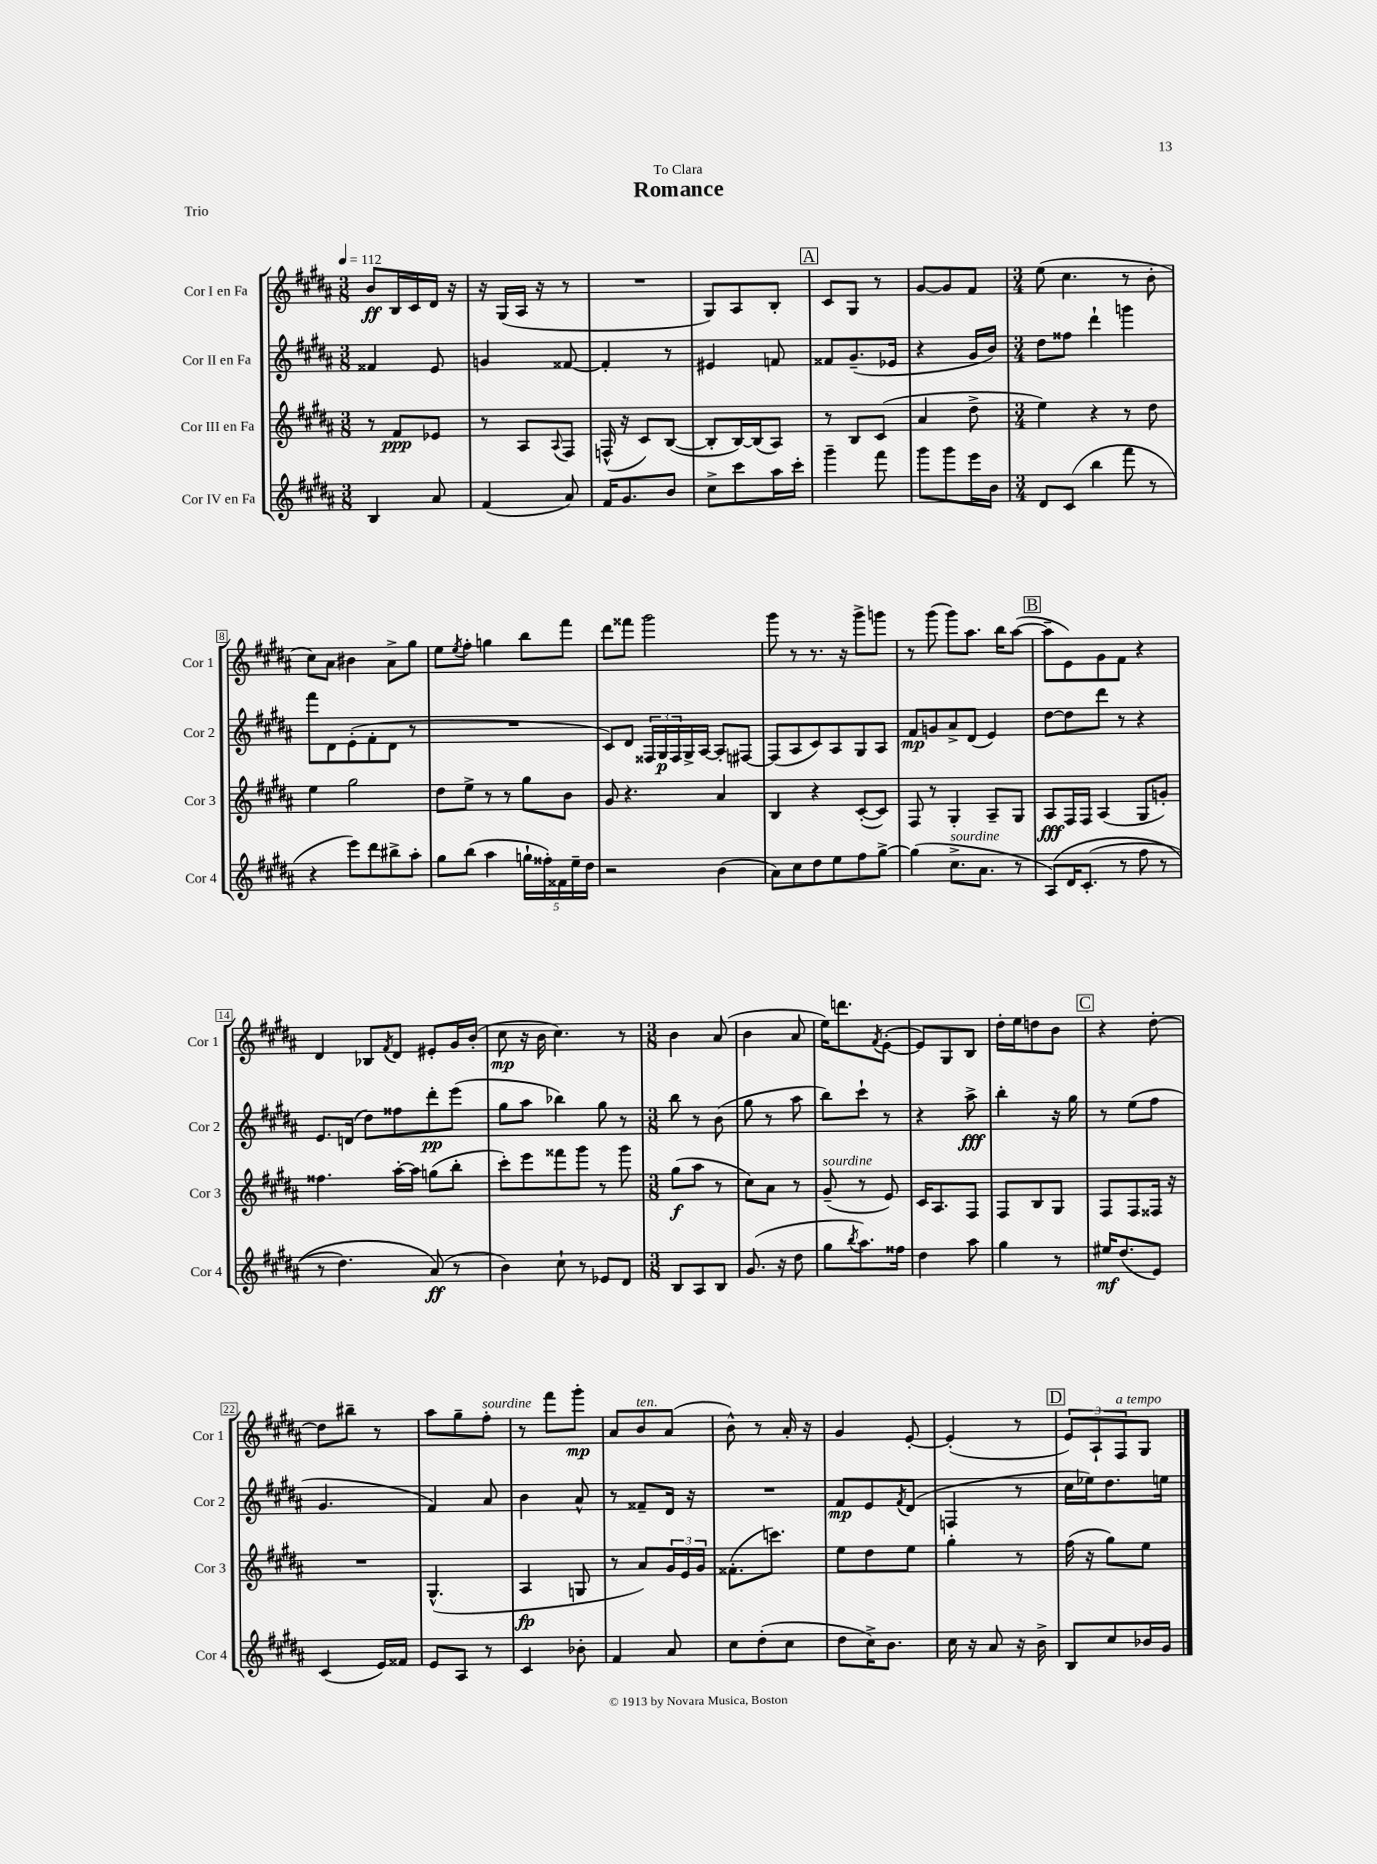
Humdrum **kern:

**kern	**kern	**kern	**kern
*staff4	*staff3	*staff2	*staff1
*clefG2	*clefG2	*clefG2	*clefG2
*k[f#c#g#d#a#]	*k[f#c#g#d#a#]	*k[f#c#g#d#a#]	*k[f#c#g#d#a#]
*M3/8	*M3/8	*M3/8	*M3/8
*MM112	*MM112	*MM112	*MM112
4B	8r	4f##	8b
.	8f#	.	16B
.	.	.	16c#
8a#	8e-	8e	16d#
.	.	.	16r
=	=	=	=
(4f#	8r	4g	16r
.	.	.	(16G#
.	8A#	.	16A#
.	.	.	16r
.	8qqA#	.	.
8a#)	8F#	[8f##	8r
=	=	=	=
16f#	(16F^^	4f##']	4.r
8.g#	16r	.	.
.	8c#)	.	.
8b	([8B	8r	.
=	=	=	=
8cc#^	8B']	4e#	8G#)
8ccc#	[16B)	.	8A#
.	(16B]	.	.
16aa#	8A#)	8f	8B'
16ccc#'	.	.	.
=	=	=	=
4ggg#~	8r	8f##	8c#
.	8B	(8.g#~	8G#
8fff#	(8c#	.	8r
.	.	16e-	.
=	=	=	=
8ggg#	4a#	4r	[8g#
8ggg#	.	.	8g#]
16eee	8dd#^	16g#	8f#
16b	.	16b)	.
=	=	=	=
*M3/4	*M3/4	*M3/4	*M3/4
8d#	4ee)	8dd#	(8ee
(8c#	.	8ff##	4.cc#
4bb	4r	4ddd#`	.
8fff#	8r	4ggg	8r
8r	8dd#	.	8b'
=	=	=	=
4r	4ee	8fff#	8cc#)
.	.	8d#	8a#
8eee)	2gg#	(8e'	4b#
8ddd#	.	8f#'	.
8bb#^	.	8d#	8a#^
8aa#'	.	8r	8gg#
=	=	=	=
8gg#	8dd#	2.r	8ee
.	.	.	8qee
(8bb	8ee^	.	8ff#'
4aa#	8r	.	4gg
.	8r	.	.
20gg`	8gg#	.	8bb
20ff##')	.	.	.
20f##	.	.	.
.	8b	.	8fff#
20ee~	.	.	.
20dd#	.	.	.
=	=	=	=
2r	8g#	8c#)	8ddd#
.	4.r	8d#	8fff##
.	.	24F##	2ggg#
.	.	24G#	.
.	.	24F##	.
.	.	16G#^	.
.	.	[16A#	.
(4b	4a#	8A#']	.
.	.	[8F#	.
=	=	=	=
8a#)	4B	(8F#]	8ggg#
8cc#	.	8A#	8r
8dd#	4r	8c#)	8.r
8ee	.	8A#	.
.	.	.	16r
8ff#	([8c#'	8G#	8ggg#^
[8gg#^	8c#])	8A#	8ggg
=	=	=	=
(4gg#]	8F#	8f#	8r
.	8r	8g	(8ggg#
8.cc#^	4G#'	8a#^	8ggg#)
.	.	(8d#	8.aa#
8.a#	.	.	.
.	8A#~	4e)	.
.	.	.	16bb
8r	8G#	.	([8aa#
=	=	=	=
&(8A#)	8A#	[8dd#	8aa#~]
16d#	16F#	8dd#]	8e)
(8.c#'	16F#	.	.
.	(4A#	8ddd#	8g#
8r	.	8r	8f#
8ff#	8G#	4r	4r
8r	8g')	.	.
=	=	=	=
8r	4.ff##	8.e	4d#
4.dd#)	.	.	.
.	.	(16d	.
.	.	8dd#)	8B-
.	.	.	8qf#
.	[16aa#'	8ff##	8d#
.	16aa#]	.	.
(8a#&)	(8gg	8ddd#'	8e#'
8r	8bb'	(8eee	16g#
.	.	.	(16b'
=	=	=	=
4b)	8ccc#')	8gg#	8cc#
.	8eee	8aa#	16r
.	.	.	16b
8cc#`	8fff##	4bb-)	4.cc#)
8r	8ggg#	.	.
8e-	8r	8gg#	.
8d#	8ggg#	8r	8r
=	=	=	=
*M3/8	*M3/8	*M3/8	*M3/8
8B	(8gg#	8bb	4b
8A#	8aa#	8r	.
8B	8r	(8b	(8a#
=	=	=	=
(8.g#	8cc#)	8gg#	4b
.	8a#	8r	.
16r	.	.	.
8dd#	8r	8aa#	8a#
=	=	=	=
8gg#	(8g#~	8bb)	16ee)
.	.	.	8.ddd
8qbb	.	.	.
8.aa#)	8r	8ccc#`	.
.	.	.	8qf#
.	8e)	8r	([8e'
16ff##	.	.	.
=	=	=	=
4dd#	16c#	4r	8e])
.	8.A#	.	.
.	.	.	8G#
8aa#	8F#	8aa#^	8B
=	=	=	=
4gg#	8F#	4bb'	16dd#'
.	.	.	16ee
.	8B	.	8dd
8r	8G#	16r	8b
.	.	16gg#	.
=	=	=	=
16ee#	8F#	8r	4r
(8.dd#	.	.	.
.	8F#	(8ee	.
8e)	16F##	8ff#	[8dd#'
.	16r	.	.
=	=	=	=
(4c#	4.r	4.g#	8dd#]
.	.	.	8bb#~
16e)	.	.	8r
16f##	.	.	.
=	=	=	=
8e	(4.G#^^	4f#)	8aa#
8A#	.	.	8gg#~
8r	.	8a#	8ff#'
=	=	=	=
4c#	4A#	4b	8r
.	.	.	8fff#
8b-'	8G	8a#^^	8ggg#'
=	=	=	=
4f#	8r	8r	8a#
.	8a#)	8f##~	8b
8a#	24g#	16d#	(8a#
.	24e	.	.
.	.	16r	.
.	24g#	.	.
=	=	=	=
8cc#	(8.f##'	4.r	8b^^)
(8dd#'	.	.	8r
.	8.ccc)	.	.
8cc#	.	.	16a#'
.	.	.	16r
=	=	=	=
8dd#	8ee	8f#	4g#
16cc#^)	8dd#	8e	.
8.b	.	.	.
.	.	8qf#	.
.	8ee	(8d#	[8e'
=	=	=	=
16cc#	4gg#'	4F	(4e']
16r	.	.	.
8a#	.	.	.
16r	8r	8r	8r
16b^	.	.	.
=	=	=	=
8B	(16ff#	16cc#	12e)
.	16r	16ee-)	.
.	.	.	12A#`
8cc#	8gg#)	8.dd#	.
.	.	.	12F#
16b-	8ee	.	8G#
16g#	.	16ee	.
==	==	==	==
*-	*-	*-	*-
